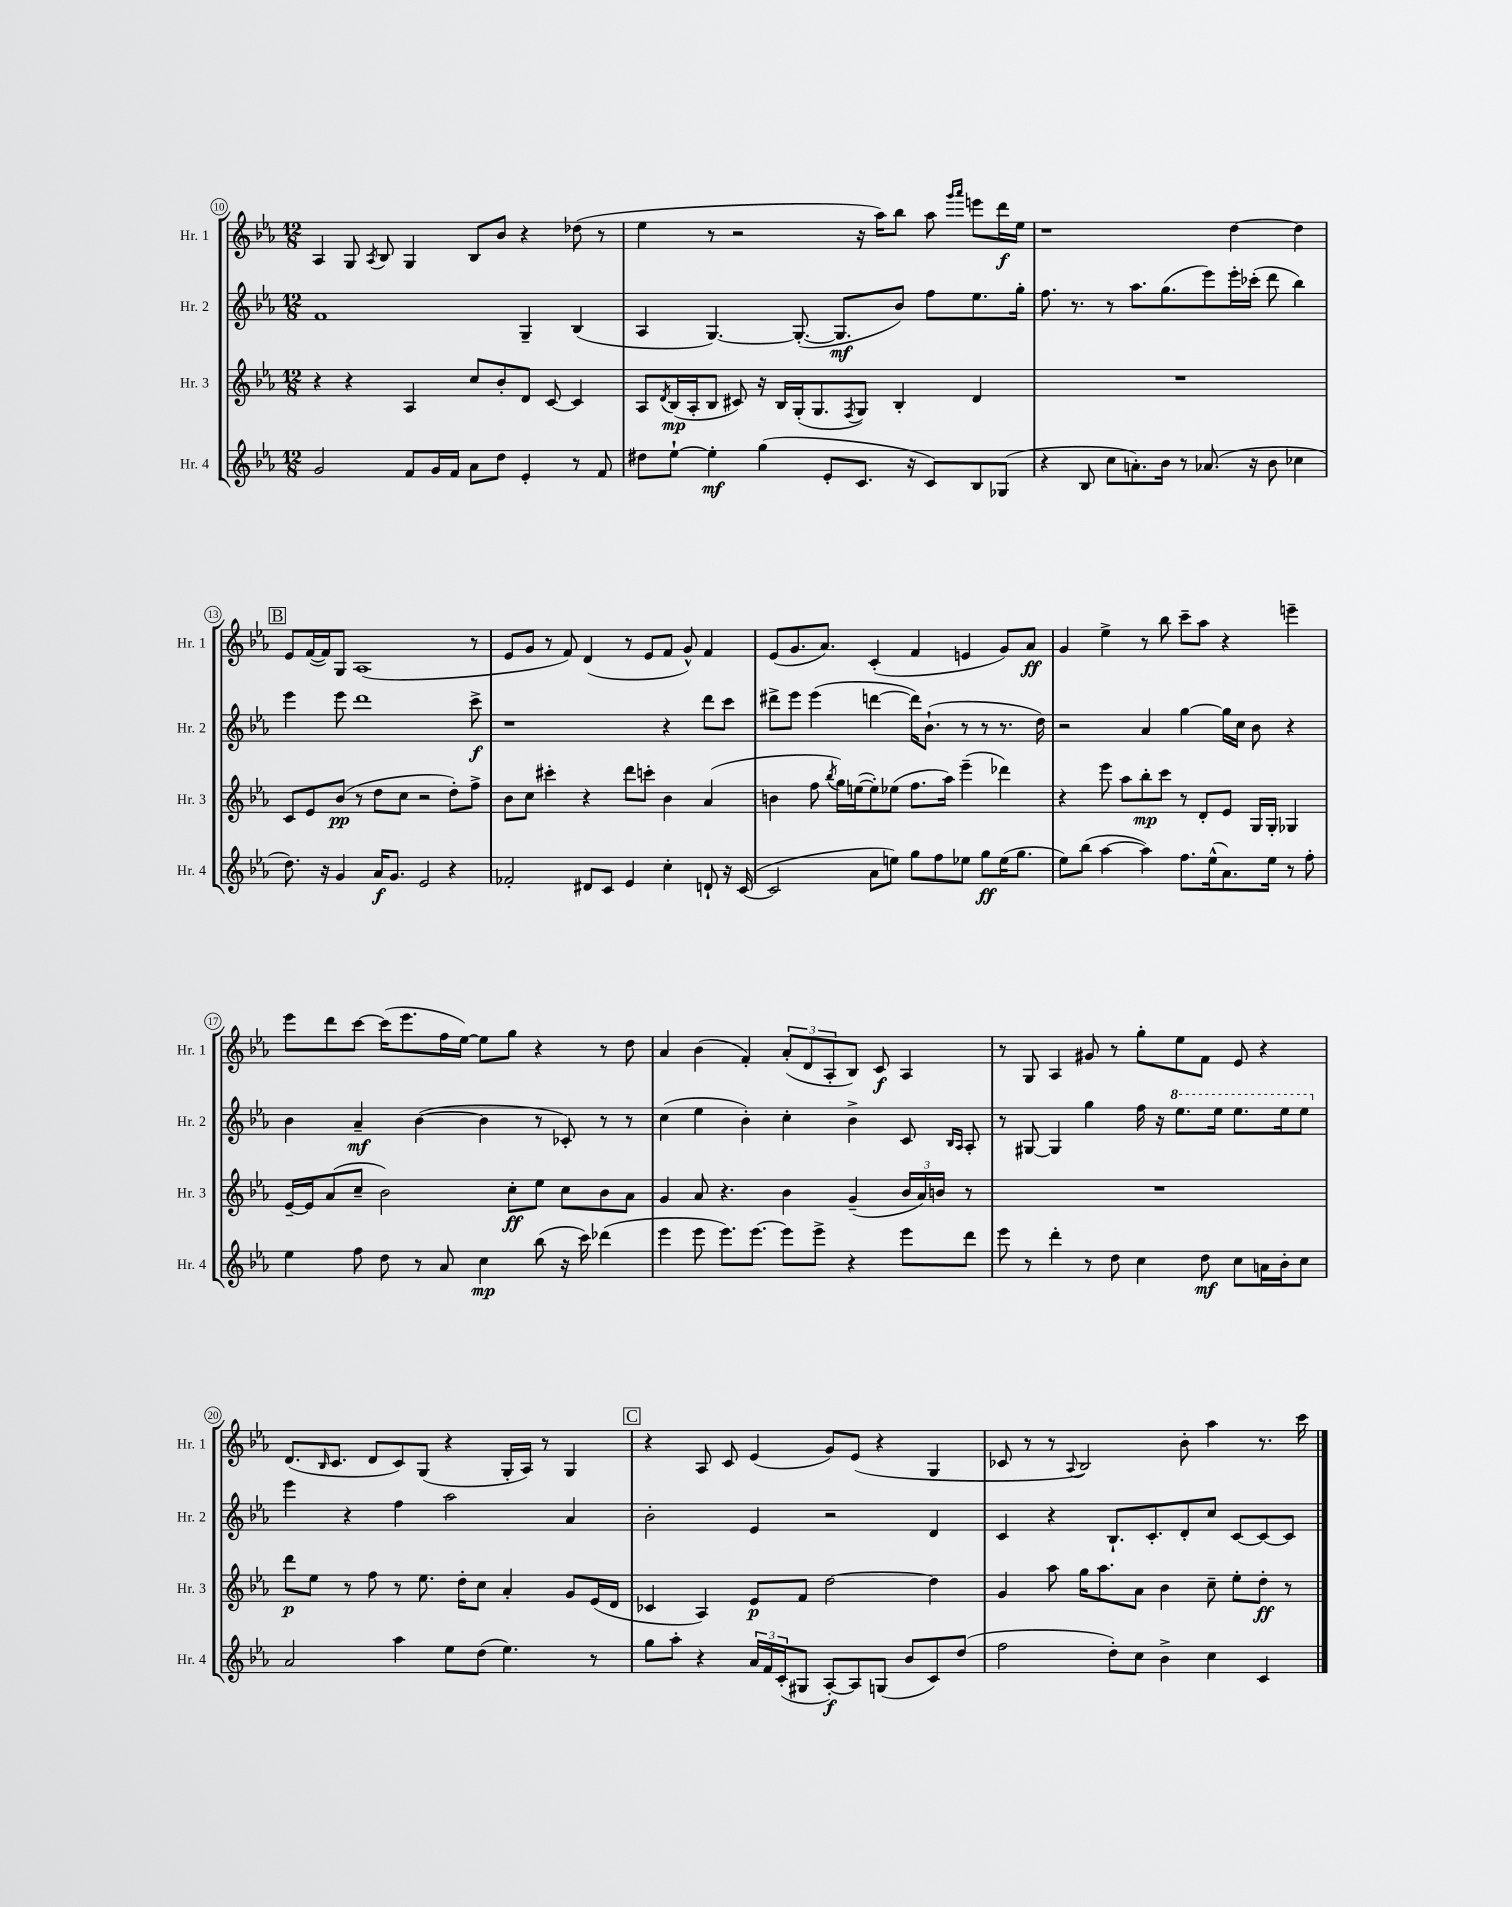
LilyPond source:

<<
\new StaffGroup <<
\new Staff = "s0" \with { instrumentName = "Hr. 1" shortInstrumentName = "Hr. 1" } {
    \clef treble \key ees \major \numericTimeSignature \time 12/8
    aes4 g8 \acciaccatura { aes8 } bes8 g4 bes8 bes'8 r4 des''8( r8 |
    ees''4 r8 r2 r16 aes''16) bes''8 aes''8 \grace { g'''16 aes'''16 } e'''8 d'''16\f ees''16 |
    r1 d''4~ d''4 |
    \mark \markup { \box "B" } ees'8 f'16~( f'16) g8 aes1( r8 |
    ees'8 g'8 r8 f'8) d'4( r8 ees'8 f'8 g'8-^) f'4 |
    ees'8( g'8. aes'8.) c'4-.( f'4 e'4 g'8) aes'8\ff |
    g'4 ees''4-> r8 bes''8 c'''8-- aes''8 r4 e'''4-- |
    ees'''8 d'''8 c'''8~ c'''16( ees'''8. f''16 ees''16~) ees''8 g''8 r4 r8 d''8 |
    aes'4 bes'4( f'4-.) \tuplet 3/2 { aes'8-.( d'8 aes8-. } bes8) c'8\f aes4 |
    r8 g8 aes4 gis'8 r8 g''8-. ees''8 f'8 ees'8 r4 |
    d'8.( \grace { bes16 } c'8. d'8 c'8) g8( r4 g16-. aes16) r8 g4 |
    \mark \markup { \box "C" } r4 aes8 c'8 ees'4( g'8) ees'8( r4 g4 |
    ces'8 r8 r8 \appoggiatura { aes8 } bes2) bes'8-. aes''4 r8. c'''16 \bar "|." |
}
\new Staff = "s1" \with { instrumentName = "Hr. 2" shortInstrumentName = "Hr. 2" } {
    \clef treble \key ees \major \numericTimeSignature \time 12/8
    f'1 g4-- bes4( |
    aes4 g4.~) g8.~-.( g8.\mf bes'8) f''8 ees''8. g''16-. |
    f''8. r8. r8 aes''8. g''8.( ees'''8) ees'''16-. ces'''16-.( d'''8 bes''4) |
    \mark \markup { \box "B" } ees'''4 ees'''8 d'''1 c'''8->\f |
    r1 r4 d'''8 c'''8 |
    dis'''8-> ees'''8 ees'''4( d'''4~ d'''16) bes'8.-!( r8 r8 r8. d''16) |
    r2 aes'4 g''4~ g''16 c''16 bes'8 r4 |
    bes'4 aes'4--\mf bes'4~( bes'4 r8 ces'8-.) r8 r8 |
    c''4( ees''4 bes'4-.) c''4-. bes'4-> c'8 \grace { bes16 aes16 } aes8-. |
    r8 gis8~ gis4 g''4 f''16 r16 \ottava #1 ees'''8. ees'''16 ees'''8. ees'''16 ees'''8 \ottava #0 |
    ees'''4 r4 f''4 aes''2 aes'4 |
    \mark \markup { \box "C" } bes'2-. ees'4 r2 d'4 |
    c'4 r4 bes8.-! c'8.-. d'8-. c''8 c'8~ c'8~ c'8 \bar "|." |
}
\new Staff = "s2" \with { instrumentName = "Hr. 3" shortInstrumentName = "Hr. 3" } {
    \clef treble \key ees \major \numericTimeSignature \time 12/8
    r4 r4 aes4 c''8 bes'8-. d'8 c'8~ c'4 |
    aes8 \acciaccatura { d'8 } bes16\mp( aes16-. bes8 cis'8) r16 bes16 g16-.( g8. \acciaccatura { f8 } g8) bes4-. d'4 |
    R1. |
    \mark \markup { \box "B" } c'8 ees'8 bes'8\pp( r8 d''8 c''8 r2 d''8-.) f''8-> |
    bes'8 c''8 cis'''4-. r4 d'''8 c'''8-. bes'4 aes'4( |
    b'4 f''8 \acciaccatura { bes''8 } g''16) e''16~( e''8-.) ees''8( f''8. aes''16) ees'''4--( des'''4) |
    r4 ees'''8 aes''8 bes''8-.\mp c'''8 r8 d'8-. ees'8 g16 g16-. ges4 |
    ees'16~-- ees'16 aes'8( c''8-- bes'2) c''8-.\ff ees''8 c''8 bes'8 aes'8 |
    g'4 aes'8 r4. bes'4 g'4--( \tuplet 3/2 { bes'16 aes'16) b'16 } r8 |
    R1. |
    d'''8\p ees''8 r8 f''8 r8 ees''8. d''16-. c''8 aes'4-. g'8 ees'16( d'16 |
    \mark \markup { \box "C" } ces'4 aes4) ees'8\p f'8 d''2~ d''4 |
    g'4 aes''8 g''16 aes''8. aes'8 bes'4 c''8-- ees''8-. d''8-.\ff r8 \bar "|." |
}
\new Staff = "s3" \with { instrumentName = "Hr. 4" shortInstrumentName = "Hr. 4" } {
    \clef treble \key ees \major \numericTimeSignature \time 12/8
    g'2 f'8 g'16 f'16 aes'8 d''8 ees'4-. r8 f'8 |
    dis''8 ees''8~-! ees''4-.\mf g''4( ees'8-. c'8. r16 c'8) bes8 ges8( |
    r4 bes8 c''8 a'8.-.) bes'16 r8 aes'8.( r16 bes'8 ces''4 |
    \mark \markup { \box "B" } d''8.) r16 g'4 aes'16\f g'8. ees'2 r4 |
    fes'2-. dis'8 c'8 ees'4 c''4-. d'8-! r16 c'16~( |
    c'2 aes'8 e''8) g''8 f''8 ees''8 g''8\ff ees''16( g''8. |
    ees''8) bes''8( aes''4~ aes''4) f''8. ees''16-^( aes'8.) ees''16 r8 f''8-. |
    ees''4 f''8 d''8 r8 aes'8 c''4\mp bes''8( r16 c'''16) des'''4( |
    ees'''4 ees'''8 ees'''8.) ees'''8.~ ees'''8 ees'''8-> r4 ees'''8 d'''8 |
    ees'''8 r8 d'''4-. r8 d''8 c''4 d''8\mf c''8 a'16 bes'16-. c''8 |
    aes'2 aes''4 ees''8 d''8( ees''4.) r8 |
    \mark \markup { \box "C" } g''8 aes''8-. r4 \tuplet 3/2 { aes'16 f'16 c'16-.( } gis8 aes8~-.\f) aes8 g8( bes'8 c'8) d''8( |
    f''2 d''8-.) c''8 bes'4-> c''4 c'4 \bar "|." |
}
>>
>>
\layout { \context { \Score currentBarNumber = #10 \override BarNumber.stencil = #(make-stencil-circler 0.1 0.3 ly:text-interface::print) } }
